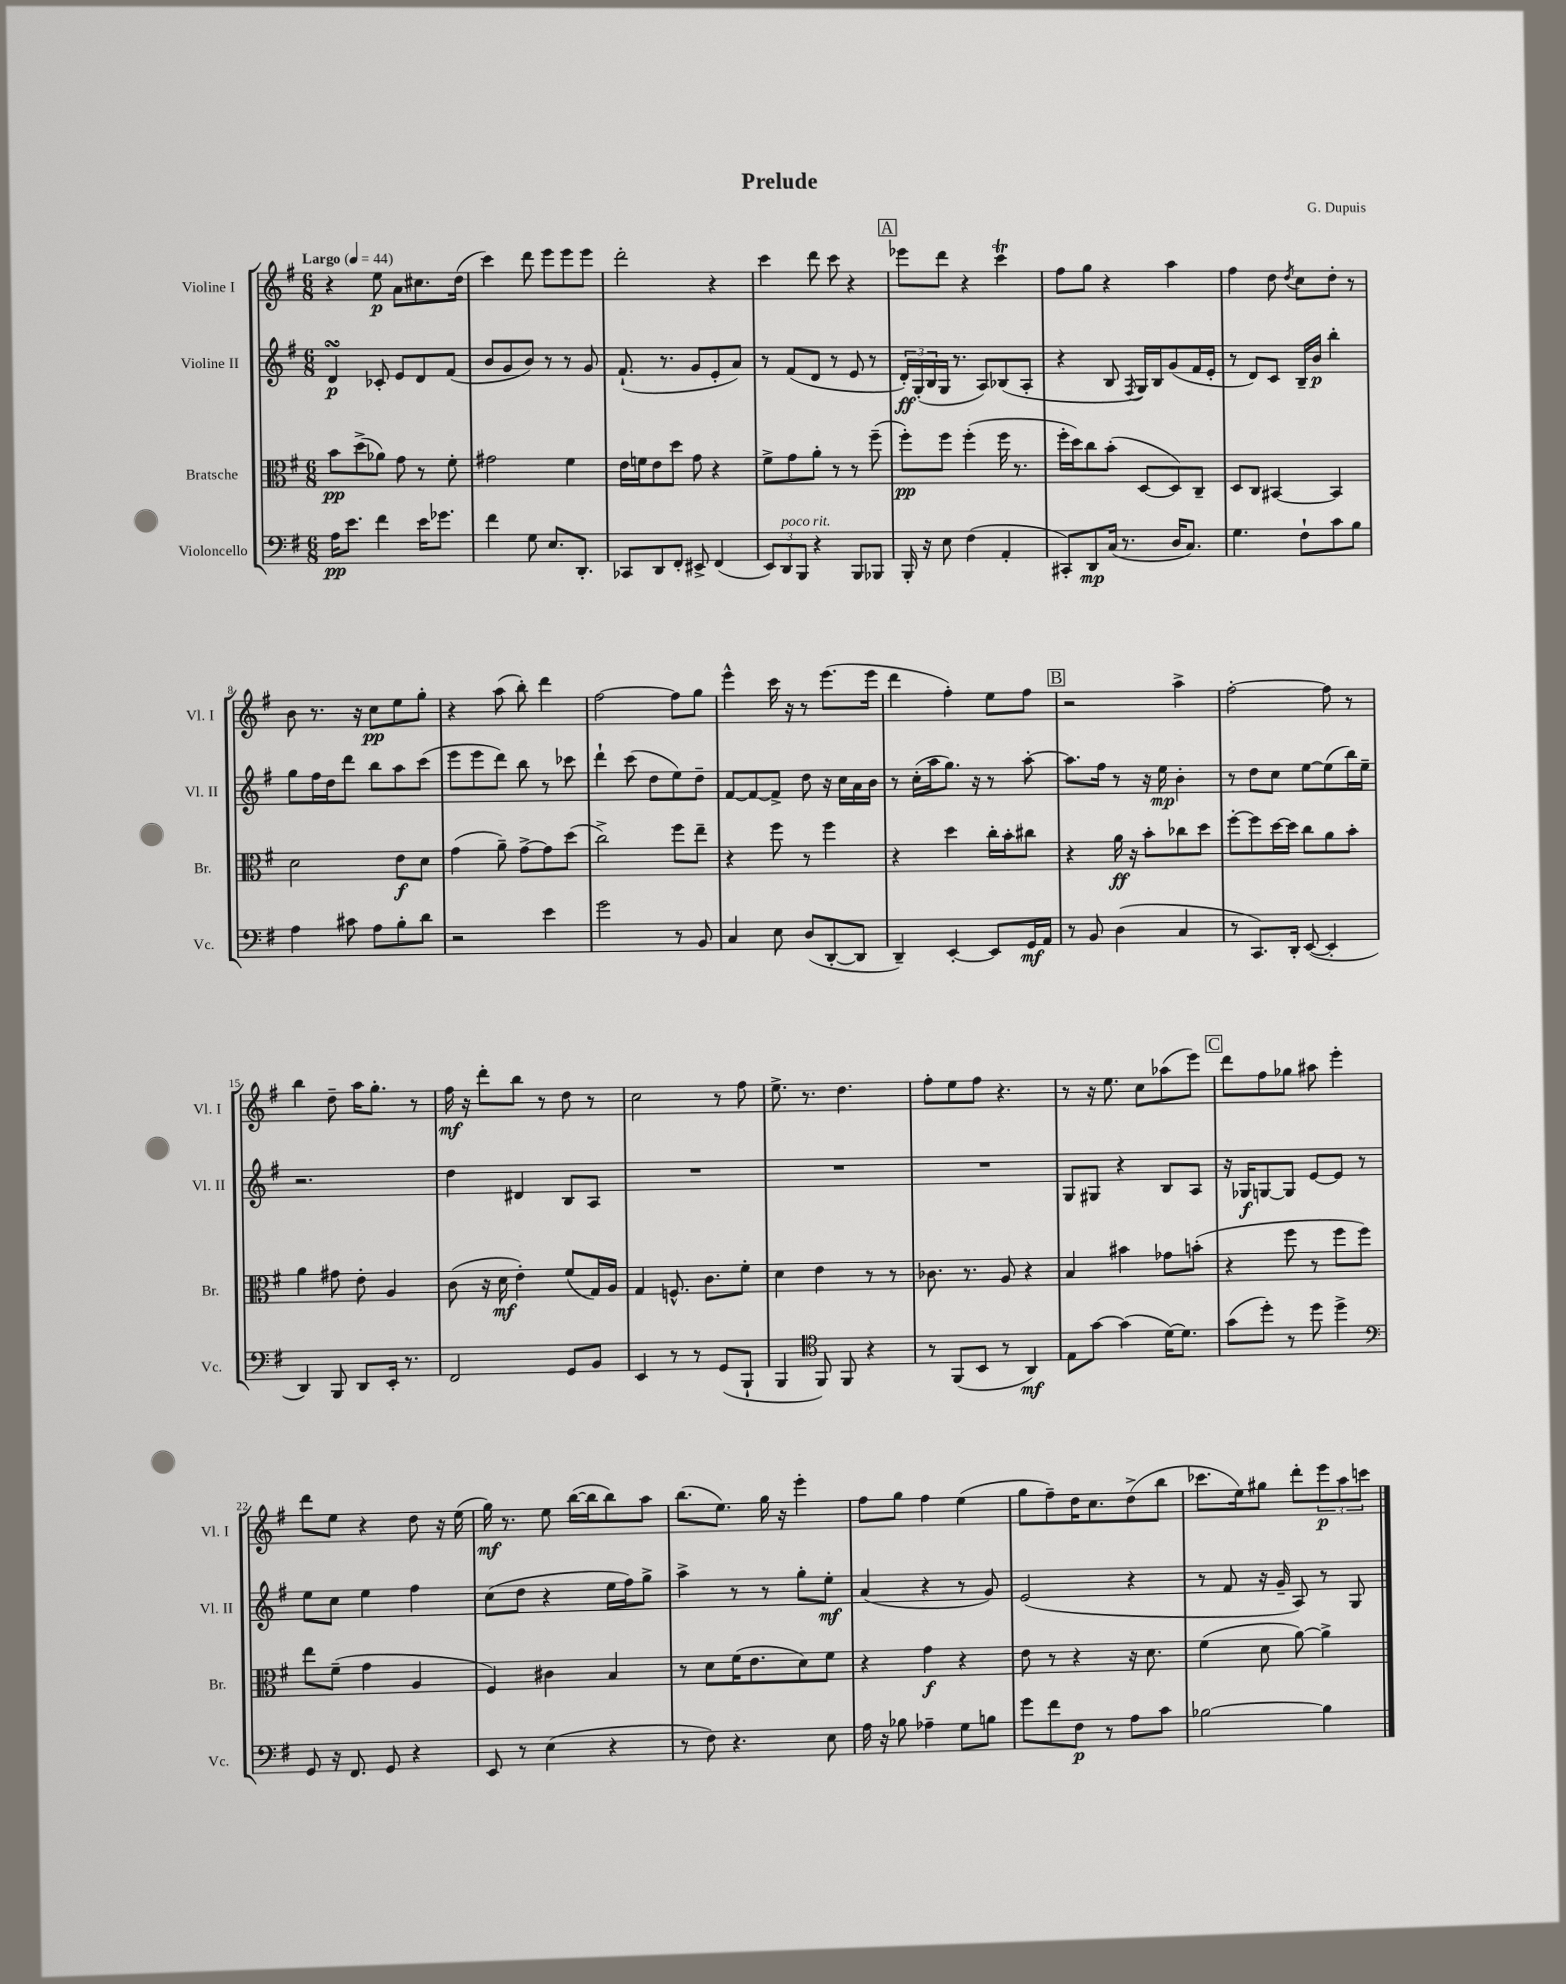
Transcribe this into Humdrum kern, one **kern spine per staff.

**kern	**dynam	**kern	**dynam	**kern	**dynam	**kern	**dynam
*part4	*part4	*part3	*part3	*part2	*part2	*part1	*part1
*staff4	*staff4	*staff3	*staff3	*staff2	*staff2	*staff1	*staff1
*I"Violoncello	*	*I"Bratsche	*	*I"Violine II	*	*I"Violine I	*
*I'Vc.	*	*I'Br.	*	*I'Vl. II	*	*I'Vl. I	*
*clefF4	*	*clefC3	*	*clefG2	*	*clefG2	*
*k[f#]	*	*k[f#]	*	*k[f#]	*	*k[f#]	*
*M6/8	*	*M6/8	*	*M6/8	*	*M6/8	*
*MM44	*	*MM44	*	*MM44	*	*MM44	*
=1	=1	=1	=1	=1	=1	=1	=1
!	!	!	!	!	!	!LO:TX:a:B:t=Largo	!
16A\KL	pp	8b\L	pp	4dsSSS/	p	4r	.
8.e\J	.	.	.	.	.	.	.
.	.	(8dd^\	.	.	.	.	.
4f#\	.	8a-X\J)	.	8c-X'/	.	8ee\	p
.	.	8g\	.	8e/L	.	8a\L	.
16e\KL	.	8r	.	8d/	.	8.cc#X\	.
8.g-X\J	.	.	.	.	.	.	.
.	.	8f#'\	.	(8f#/J	.	.	.
.	.	.	.	.	.	(16dd\Jk	.
=2	=2	=2	=2	=2	=2	=2	=2
4f#\	.	2g#X\	.	8b/L	.	4ccc\)	.
.	.	.	.	8g/	.	.	.
8G\	.	.	.	8b/J)	.	8ddd\	.
8.E/L	.	.	.	8r	.	8eee\L	.
.	.	4f#\	.	8r	.	8eee\	.
8.DD'/J	.	.	.	.	.	.	.
.	.	.	.	8g/	.	8eee\J	.
=3	=3	=3	=3	=3	=3	=3	=3
8CC-X/L	.	16e\LL	.	(8.f#`/	.	2ddd'\	.
.	.	16fn\J	.	.	.	.	.
8DD/	.	8e\	.	.	.	.	.
.	.	.	.	8.r	.	.	.
8FF#'/J	.	8dd\J	.	.	.	.	.
8EE#X^/	.	8g\	.	8g/L	.	.	.
(4FF#/	.	4r	.	8e'/	.	4r	.
.	.	.	.	8a/J)	.	.	.
=4	=4	=4	=4	=4	=4	=4	=4
12EE/L)	.	8f#^\L	.	8r	.	4ccc\	.
!LO:TX:a:i:t=poco rit.	!	!	!	!	!	!	!
12DD/	.	.	.	.	.	.	.
.	.	8g\	.	(8f#/L	.	.	.
12BBB/J	.	.	.	.	.	.	.
4r	.	8a'\J	.	8d/J	.	8ddd\	.
.	.	8r	.	8r	.	8ccc\	.
8BBB/L	.	8r	.	8e/	.	4r	.
8BBB-X/J	.	(8ff#~\	.	8r	.	.	.
!!LO:REH:place=s1:t=A
=5	=5	=5	=5	=5	=5	=5	=5
16BBB'/	.	8ff#'\L)	pp	24d'/LL)	ff	8eee-X\L	.
.	.	.	.	(24G'/	.	.	.
16r	.	.	.	.	.	.	.
.	.	.	.	24B/	.	.	.
8E\	.	8ff#\J	.	16G/JJ	.	8ddd\J	.
.	.	.	.	8.r	.	.	.
(4F#\	.	(4ff#'\	.	.	.	4r	.
.	.	.	.	8A/L)	.	.	.
4AA'/	.	16ff#\	.	(8B-X/	.	4cccT\	.
.	.	8.r	.	.	.	.	.
.	.	.	.	8A'/J	.	.	.
=6	=6	=6	=6	=6	=6	=6	=6
8CC#X'/L)	.	16ff#'\LL	.	4r	.	8ff#\L	.
.	.	16dd\J)	.	.	.	.	.
8DD/	mp	8cc\	.	.	.	8gg\J	.
(16C/Jk	.	(8b'\J	.	8B/	.	4r	.
8.r	.	.	.	.	.	.	.
.	.	.	.	8qF#/	.	.	.
.	.	[8D/L	.	16G/LL)	.	.	.
.	.	.	.	16B/J	.	.	.
16D/KL	.	8D/])	.	(8g/	.	4aa\	.
8.C/J)	.	.	.	.	.	.	.
.	.	8C~/J	.	16f#/L	.	.	.
.	.	.	.	16e'/JJ	.	.	.
=7	=7	=7	=7	=7	=7	=7	=7
4.G\	.	8D/L	.	8r	.	4ff#\	.
.	.	8C/J	.	8d/L)	.	.	.
.	.	[4BB#X/	.	8c/J	.	8dd\	.
.	.	.	.	.	.	8qdd/	.
8F#`\L	.	.	.	16B~/LL	.	8cc\L	.
.	.	.	.	16b/JJ	p	.	.
8c\	.	4BB#/]	.	4bb'\	.	8dd'\J	.
8B\J	.	.	.	.	.	8r	.
!!LO:LB:g=z
=8	=8	=8	=8	=8	=8	=8	=8
4A\	.	2d\	.	8gg\L	.	8b\	.
.	.	.	.	16ff#\L	.	8.r	.
.	.	.	.	16dd\J	.	.	.
8c#X\	.	.	.	8ddd\J	.	.	.
.	.	.	.	.	.	16r	.
8A\L	.	.	.	8bb\L	.	8cc\L	pp
8B'\	.	8e\L	f	8aa\	.	8ee\	.
8d\J	.	8d\J	.	(8ccc\J	.	8gg'\J	.
=9	=9	=9	=9	=9	=9	=9	=9
2r	.	(4g\	.	8eee\L	.	4r	.
.	.	.	.	8eee\	.	.	.
.	.	8a~\)	.	8ddd\J)	.	(8aa\	.
.	.	[8g^\L	.	8bb\	.	8bb'\)	.
4e\	.	8g\]	.	8r	.	4ddd\	.
.	.	(8dd\J	.	8ccc-X\	.	.	.
=10	=10	=10	=10	=10	=10	=10	=10
2g\	.	2cc^\)	.	4ddd`\	.	[2ff#\	.
.	.	.	.	(8ccc\	.	.	.
.	.	.	.	8dd\L	.	.	.
8r	.	8ff#\L	.	8ee\)	.	8ff#\L]	.
8BB/	.	8ee~\J	.	8dd~\J	.	8gg\J	.
=11	=11	=11	=11	=11	=11	=11	=11
4C/	.	4r	.	[8f#/L	.	4eee^^\	.
.	.	.	.	8f#/_	.	.	.
8E\	.	8ff#\	.	8f#^/J]	.	16ccc\	.
.	.	.	.	.	.	16r	.
(8D/L	.	8r	.	8dd\	.	8r	.
[8DD'/	.	4ff#\	.	16r	.	(8.eee\L	.
.	.	.	.	16cc\LL	.	.	.
8DD/J]	.	.	.	16a\	.	.	.
.	.	.	.	16b\JJ	.	16eee\Jk	.
=12	=12	=12	=12	=12	=12	=12	=12
4DD~/)	.	4r	.	8r	.	4ddd\	.
.	.	.	.	(16cc'\LL	.	.	.
.	.	.	.	16aa\J	.	.	.
[4EE'/	.	4dd\	.	8.gg\J)	.	4ff#'\)	.
.	.	.	.	16r	.	.	.
8EE/L]	.	16cc'\LL	.	8r	.	8ee\L	.
.	.	16b'\J	.	.	.	.	.
16GG/L	mf	8cc#X\J	.	[8aa'\	.	8ff#\J	.
16AA/JJ	.	.	.	.	.	.	.
!!LO:REH:place=s1:t=B
=13	=13	=13	=13	=13	=13	=13	=13
8r	.	4r	.	8.aa\L]	.	2r	.
8BB/	.	.	.	.	.	.	.
.	.	.	.	16ff#\Jk	.	.	.
(4D\	.	16a\	ff	8r	.	.	.
.	.	16r	.	.	.	.	.
.	.	8b'\L	.	16r	.	.	.
.	.	.	.	16ee\	mp	.	.
4C/	.	8cc-X\	.	4b'\	.	4aa^\	.
.	.	8dd\J	.	.	.	.	.
=14	=14	=14	=14	=14	=14	=14	=14
8r	.	[8ff#'\L	.	8r	.	[2ff#'\	.
8.CC/L)	.	8ff#\]	.	8dd\L	.	.	.
.	.	[16dd\L	.	8cc\J	.	.	.
16DD'/Jk	.	16dd\JJ]	.	.	.	.	.
([8EE/	.	8cc\L	.	[8ee\L	.	.	.
4EE'/]	.	8a\	.	(8ee\]	.	8ff#\]	.
.	.	8b'\J	.	16bb\L)	.	8r	.
.	.	.	.	16ee~\JJ	.	.	.
!!LO:LB:g=z
=15	=15	=15	=15	=15	=15	=15	=15
4DD/)	.	4a\	.	2.r	.	4bb\	.
8BBB/	.	8g#X\	.	.	.	8dd~\	.
8DD/L	.	8e'\	.	.	.	16aa\KL	.
.	.	.	.	.	.	8.gg'\J	.
16EE'/Jk	.	4A/	.	.	.	.	.
8.r	.	.	.	.	.	.	.
.	.	.	.	.	.	8r	.
=16	=16	=16	=16	=16	=16	=16	=16
2FF#/	.	(8c\	.	4dd\	.	16ff#\	mf
.	.	.	.	.	.	16r	.
.	.	16r	.	.	.	8ddd'\L	.
.	.	16d\	mf	.	.	.	.
.	.	4e'\)	.	4d#X/	.	8bb\J	.
.	.	.	.	.	.	8r	.
8GG/L	.	(8f#/L	.	8B/L	.	8dd\	.
8BB/J	.	16G/L)	.	8A/J	.	8r	.
.	.	16A/JJ	.	.	.	.	.
=17	=17	=17	=17	=17	=17	=17	=17
4EE/	.	4G/	.	2.r	.	2cc\	.
8r	.	8.Fn^^/	.	.	.	.	.
8r	.	.	.	.	.	.	.
.	.	8.c\L	.	.	.	.	.
(8GG/L	.	.	.	.	.	8r	.
8BBB`/J	.	8f#'\J	.	.	.	8ff#\	.
=18	=18	=18	=18	=18	=18	=18	=18
4BBB/	.	4d\	.	2.r	.	8.ee^\	.
.	.	.	.	.	.	8.r	.
*clefC4	*	*	*	*	*	*	*
8FF#/)	.	4e\	.	.	.	.	.
8FF#/	.	.	.	.	.	4.dd\	.
4r	.	8r	.	.	.	.	.
.	.	8r	.	.	.	.	.
=19	=19	=19	=19	=19	=19	=19	=19
8r	.	8.c-X\	.	2.r	.	8ff#'\L	.
(8FF#/L	.	.	.	.	.	8ee\	.
.	.	8.r	.	.	.	.	.
8BB/J	.	.	.	.	.	8ff#\J	.
8r	.	8A/	.	.	.	4.r	.
4AA/)	mf	4r	.	.	.	.	.
=20	=20	=20	=20	=20	=20	=20	=20
8E\L	.	4B/	.	8G/L	.	8r	.
[8g\J	.	.	.	8G#X/J	.	16r	.
.	.	.	.	.	.	8.ee\	.
(4g\]	.	4b#X\	.	4r	.	.	.
.	.	.	.	.	.	8cc\L	.
[16d\KL)	.	8g-X\L	.	8B/L	.	(8aa-X\	.
8.d\J]	.	.	.	.	.	.	.
.	.	(8bn'\J	.	8A/J	.	8eee\J)	.
!!LO:REH:place=s1:t=C
=21	=21	=21	=21	=21	=21	=21	=21
(8g\L	.	4r	.	16r	.	8ddd\L	.
.	.	.	.	16G-X/KL	f	.	.
8dd'\J)	.	.	.	[8Gn/	.	8ff#\	.
8r	.	8ff#\	.	8G/J]	.	8gg-X\J	.
8dd\	.	8r	.	[8e/L	.	8aa#X\	.
4dd^\	.	8ff#\L	.	8e/J]	.	4eee'\	.
.	.	8ff#\J)	.	8r	.	.	.
!!LO:LB:g=z
=22	=22	=22	=22	=22	=22	=22	=22
*clefF4	*	*	*	*	*	*	*
8GG/	.	8ee\L	.	8ee\L	.	8ddd\L	.
16r	.	(8f#~\J	.	8cc\J	.	8ee\J	.
8.FF#/	.	.	.	.	.	.	.
.	.	4g\	.	4ee\	.	4r	.
8GG/	.	.	.	.	.	.	.
4r	.	4A/	.	4ff#\	.	8dd\	.
.	.	.	.	.	.	16r	.
.	.	.	.	.	.	(16ee\	.
=23	=23	=23	=23	=23	=23	=23	=23
8EE/	.	4F#/)	.	(8cc\L	.	16gg\)	mf
.	.	.	.	.	.	8.r	.
8r	.	.	.	8dd\J	.	.	.
(4E\	.	4c#X\	.	4r	.	8ee\	.
.	.	.	.	.	.	([16bb\LL	.
.	.	.	.	.	.	16bb\J]	.
4r	.	4B/	.	16ee\LL	.	8bb\)	.
.	.	.	.	16ff#\J)	.	.	.
.	.	.	.	8gg^\J	.	8aa\J	.
=24	=24	=24	=24	=24	=24	=24	=24
8r	.	8r	.	4aa^\	.	(8.bb\L	.
8F#\)	.	8d\L	.	.	.	.	.
.	.	.	.	.	.	8.ee\J)	.
4.r	.	(16f#\K	.	8r	.	.	.
.	.	8.e\	.	.	.	.	.
.	.	.	.	8r	.	16gg\	.
.	.	.	.	.	.	16r	.
.	.	8d\)	.	8gg'\L	.	4eee'\	.
8E\	.	8f#\J	.	8ee'\J	mf	.	.
=25	=25	=25	=25	=25	=25	=25	=25
16A\	.	4r	.	(4a/	.	8ff#\L	.
16r	.	.	.	.	.	.	.
8B-X\	.	.	.	.	.	8gg\J	.
4A-X~\	.	4g\	f	4r	.	4ff#\	.
8G\L	.	4r	.	8r	.	(4ee\	.
8Bn\J	.	.	.	8g/)	.	.	.
=26	=26	=26	=26	=26	=26	=26	=26
8g\L	.	8e\	.	(2e/	.	8gg\L	.
8f#\	.	8r	.	.	.	8ff#~\)	.
8F#\J	p	4r	.	.	.	16dd\K	.
.	.	.	.	.	.	8.cc\	.
8r	.	.	.	.	.	.	.
8A\L	.	16r	.	4r	.	(8dd^\	.
.	.	8.d\	.	.	.	.	.
8c\J	.	.	.	.	.	8bb\J	.
=27	=27	=27	=27	=27	=27	=27	=27
[2B-X\	.	(4f#\	.	8r	.	8.ccc-X\L	.
.	.	.	.	8f#/	.	.	.
.	.	.	.	.	.	16ee\k)	.
.	.	8d\	.	16r	.	8gg#X\J	.
.	.	.	.	16g~/	.	.	.
.	.	[8a\)	.	8A/)	.	8ddd'\L	.
4B-\]	.	4a^\]	.	8r	.	12eee\	p
.	.	.	.	.	.	12aa\	.
.	.	.	.	8G/	.	.	.
.	.	.	.	.	.	12cccn\J	.
==	==	==	==	==	==	==	==
*-	*-	*-	*-	*-	*-	*-	*-
